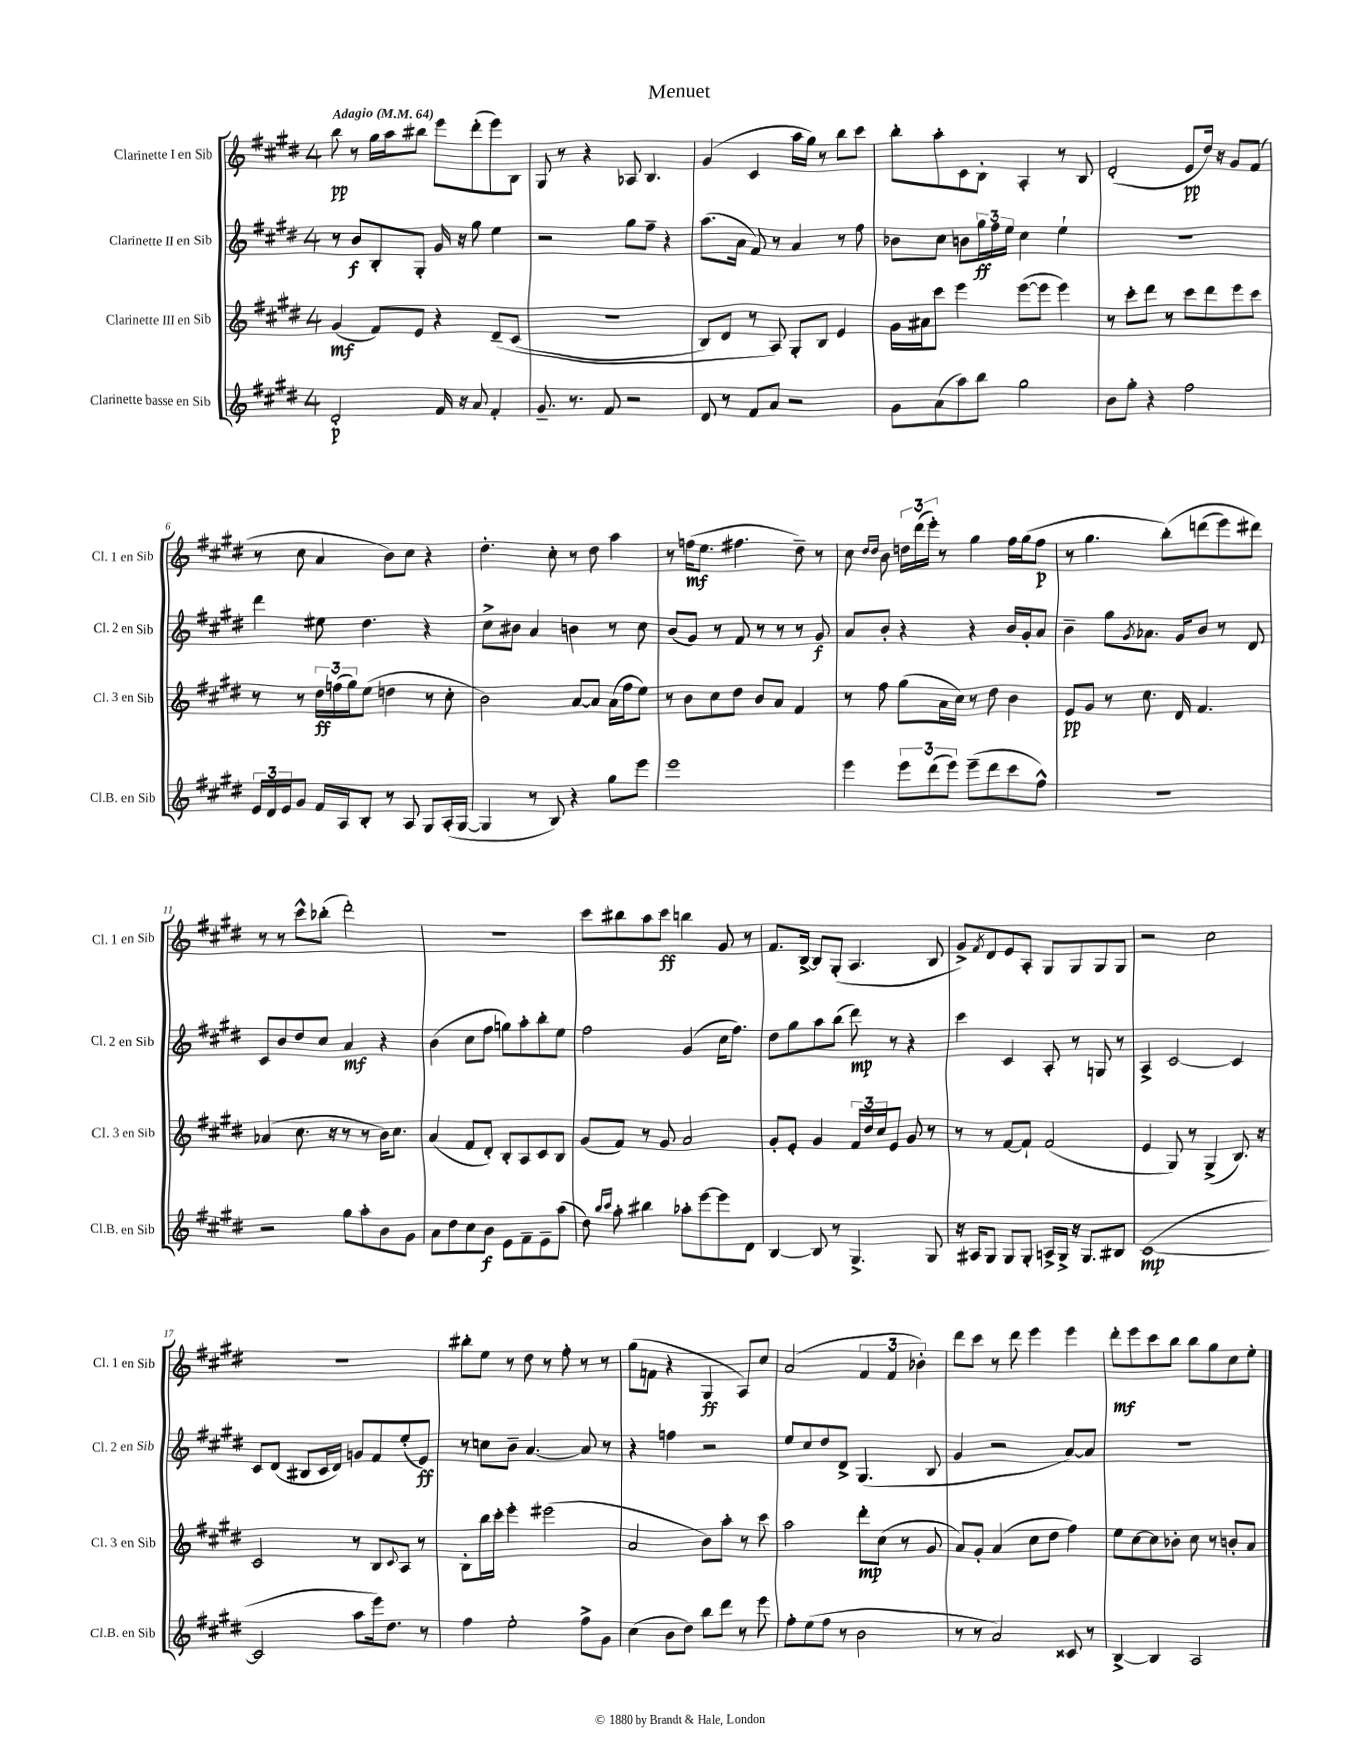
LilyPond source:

\header { title = "Menuet" }
<<
\new StaffGroup <<
\new Staff = "s0" \with { instrumentName = "Clarinette I en Sib" shortInstrumentName = "Cl. 1 en Sib" } {
    \clef treble \key e \major \once \override Staff.TimeSignature.style = #'single-digit \time 4/4 \tempo "Adagio" 4 = 64
    b''8\pp r8 gis''16 a''16 bis''8 e'''8 dis'''8-.( e'''8) b8 |
    gis8 r8 r4 aes8 b4. |
    gis'4( cis'4 a''16 gis''16) r8 b''8 cis'''8 |
    b''8-. a''8-. cis'8 b8-. a4-. r8 b8 |
    dis'2-.( e'8\pp dis''16) r16 gis'8 fis'8( |
    r8 cis''8 a'4 b'8) cis''8 r4 |
    dis''4.-. cis''8-. r8 dis''8 a''4 |
    r8 f''16\mf( e''8. fis''4. dis''8--) r8 |
    cis''8 \grace { dis''16 dis''16 } b'8 \tuplet 3/2 { d''16 dis'''16( e'''16-.) } r8 gis''4 fis''16 gis''16( fis''8\p |
    r8 gis''4. b''8-.)\( d'''8( e'''8) dis'''8\) |
    r8 r8 cis'''8-^ bes''8-.( dis'''2-.) |
    R1 |
    cis'''8 bis''8 a''8 cis'''8\ff b''4 gis'8 r8 |
    fis'8. b16~-> b8 gis8-.( a4. b8 |
    gis'8->) \acciaccatura { fis'8 } dis'8 e'8 a8-. gis8 gis8 gis8 gis8 |
    r2 cis''2 |
    R1 |
    bis''8-. e''8 r8 dis''8 r8 fis''8-. r8 r8 |
    gis''8( f'8 r4 gis4\ff a8) cis''8 |
    a'2( \tuplet 3/2 { fis'4 fis'4 bes'4-.) } |
    dis'''8 cis'''8 r8 dis'''8 e'''4 e'''4 |
    dis'''8-.\mf e'''8 cis'''8 b''8 b''8 gis''8 cis''8 e''8-. \bar "|." |
}
\new Staff = "s1" \with { instrumentName = "Clarinette II en Sib" shortInstrumentName = "Cl. 2 en Sib" } {
    \clef treble \key e \major \once \override Staff.TimeSignature.style = #'single-digit \time 4/4
    r8 b'8\f b8-. gis8-. gis'16 r16 gis''8 e''4 |
    r2 gis''8 fis''8-- r4 |
    a''8.( a'16 fis'8) r8 a'4 r8 fis''8 |
    bes'8 cis''8 b'8 \tuplet 3/2 { gis''16\ff fis''16 e''16 } cis''4 e''4-! |
    r1 |
    dis'''4 eis''8 dis''4. r4 |
    cis''8-> bis'8 a'4 b'4 r8 cis''8 |
    b'8( gis'8) r8 fis'8 r8 r8 r8 gis'8\f |
    a'8 b'8-. r4 r4 b'16 gis'16-. a'8 |
    b'4-- gis''8 \acciaccatura { gis'8 } aes'8. gis'16 b'8 r8 dis'8 |
    cis'8 b'8 dis''8 cis''8 a'4\mf r4 |
    b'4( cis''8 fis''8 g''8) a''8-. b''8-. e''8 |
    fis''2 gis'4( cis''16 fis''8.) |
    dis''8 gis''8 a''8 b''8( dis'''8\mp) r8 r4 |
    cis'''4 cis'4 a8-. r8 g8 r8 |
    a4-> cis'2~ cis'4 |
    cis'8 dis'8( bis8 cis'16 dis'16) g'8 fis'8 e''8-.( e'8\ff) |
    r8 c''8 b'8-- a'4.~ a'8 r8 |
    r4 f''4 r2 |
    e''8 cis''8 dis''8 dis'8-> gis4.( b8 |
    gis'4 r2 a'8~) a'8 |
    R1 \bar "|." |
}
\new Staff = "s2" \with { instrumentName = "Clarinette III en Sib" shortInstrumentName = "Cl. 3 en Sib" } {
    \clef treble \key e \major \once \override Staff.TimeSignature.style = #'single-digit \time 4/4
    gis'4\mf( fis'8) e'8 r4 dis'8--\( cis'8( |
    r1 |
    b8) dis'8 r8 a8\) gis8-. b8 e'4 |
    gis'16 ais'16 cis'''8 e'''4 e'''8~( e'''8 e'''4) |
    r8 cis'''8-. dis'''8 r8 cis'''8 dis'''8 e'''8 cis'''8 |
    r8 r8 \tuplet 3/2 { dis''16\ff f''16( gis''16) } e''8( d''4 r8 cis''8-. |
    b'2) a'8~ a'8 a'16( fis''16 e''8) |
    r8 b'8 cis''8 dis''8 b'8 a'8 fis'4 |
    r8 fis''8 gis''8( a'16 cis''16) r8 dis''8 b'4 |
    e'8\pp gis'8 r8 cis''8. dis'16 fis'4. |
    aes'4( cis''8. r16 r8 r8 b'16) cis''8. |
    a'4( fis'8 dis'8-.) b8-. a8 cis'8 b8 |
    gis'8( fis'8) r8 gis'8 a'2 |
    gis'8-. e'8-. gis'4 \tuplet 3/2 { fis'16 dis''16 cis''16 } e'8 gis'8 r8 |
    r8 r8 fis'8~ fis'8-! fis'2( |
    e'4 gis8) r8 gis4->( b8.) r16 |
    cis'2 r8 b8 \appoggiatura { cis'8 } a8 r8 |
    b8-. b''16 cis'''16-. e'''4-. eis'''2( |
    a'2 b'8) a''8-. r8 cis'''8 |
    a''2 dis'''8-.\mp cis''8( r8 gis'8 |
    a'8) gis'8-. a'4( cis''8 dis''8 fis''4) |
    e''8 cis''8~ cis''8 bes'8-. cis''8 r8 b'8-. a'8 \bar "|." |
}
\new Staff = "s3" \with { instrumentName = "Clarinette basse en Sib" shortInstrumentName = "Cl.B. en Sib" } {
    \clef treble \key e \major \once \override Staff.TimeSignature.style = #'single-digit \time 4/4
    dis'2-.\p fis'16 r16 a'8 fis'4-. |
    gis'8.-- r8. fis'8 r2 |
    dis'8 r8 fis'8 a'8 r2 |
    gis'8 a'8( a''8) b''8 gis''2 |
    b'8 gis''8-. r4 fis''2 |
    \tuplet 3/2 { e'16 dis'16 e'16 } gis'8 fis'16 a16 b8-. r8 a8 gis8 a16-.( gis16~ |
    gis4 r8 b8) r4 gis''8 e'''8 |
    e'''1 |
    e'''4 \tuplet 3/2 { e'''8 dis'''8( e'''8) } e'''8--( dis'''8 cis'''8 fis''8-^) |
    r1 |
    r2 gis''8 a''8-. b'8 gis'8 |
    a'8 dis''8 cis''8 b'8\f e'8 fis'8-- e'8-- a''8( |
    dis''8) \grace { b''16 cis'''16 } a''8-. bis''4 aes''8-. e'''8~ e'''8 dis'8 |
    b4~ b8 r8 gis4.-> gis8 |
    r16 ais16 gis8 gis8 gis8-. a16-> gis16-> r16 gis8. bis8 |
    cis'1~\mp( |
    cis'2 a''8 e'''16) dis''8. r8 |
    fis''4 e''2-. fis''8-> gis'8 |
    cis''4( b'8 dis''8) b''8 dis'''8 r8 e'''8 |
    fis''8-. e''8( fis''8 r8 b'2 |
    r8 r8 a'2) cisis'8 r8 |
    b4~-> b4 a2 \bar "|." |
}
>>
>>
